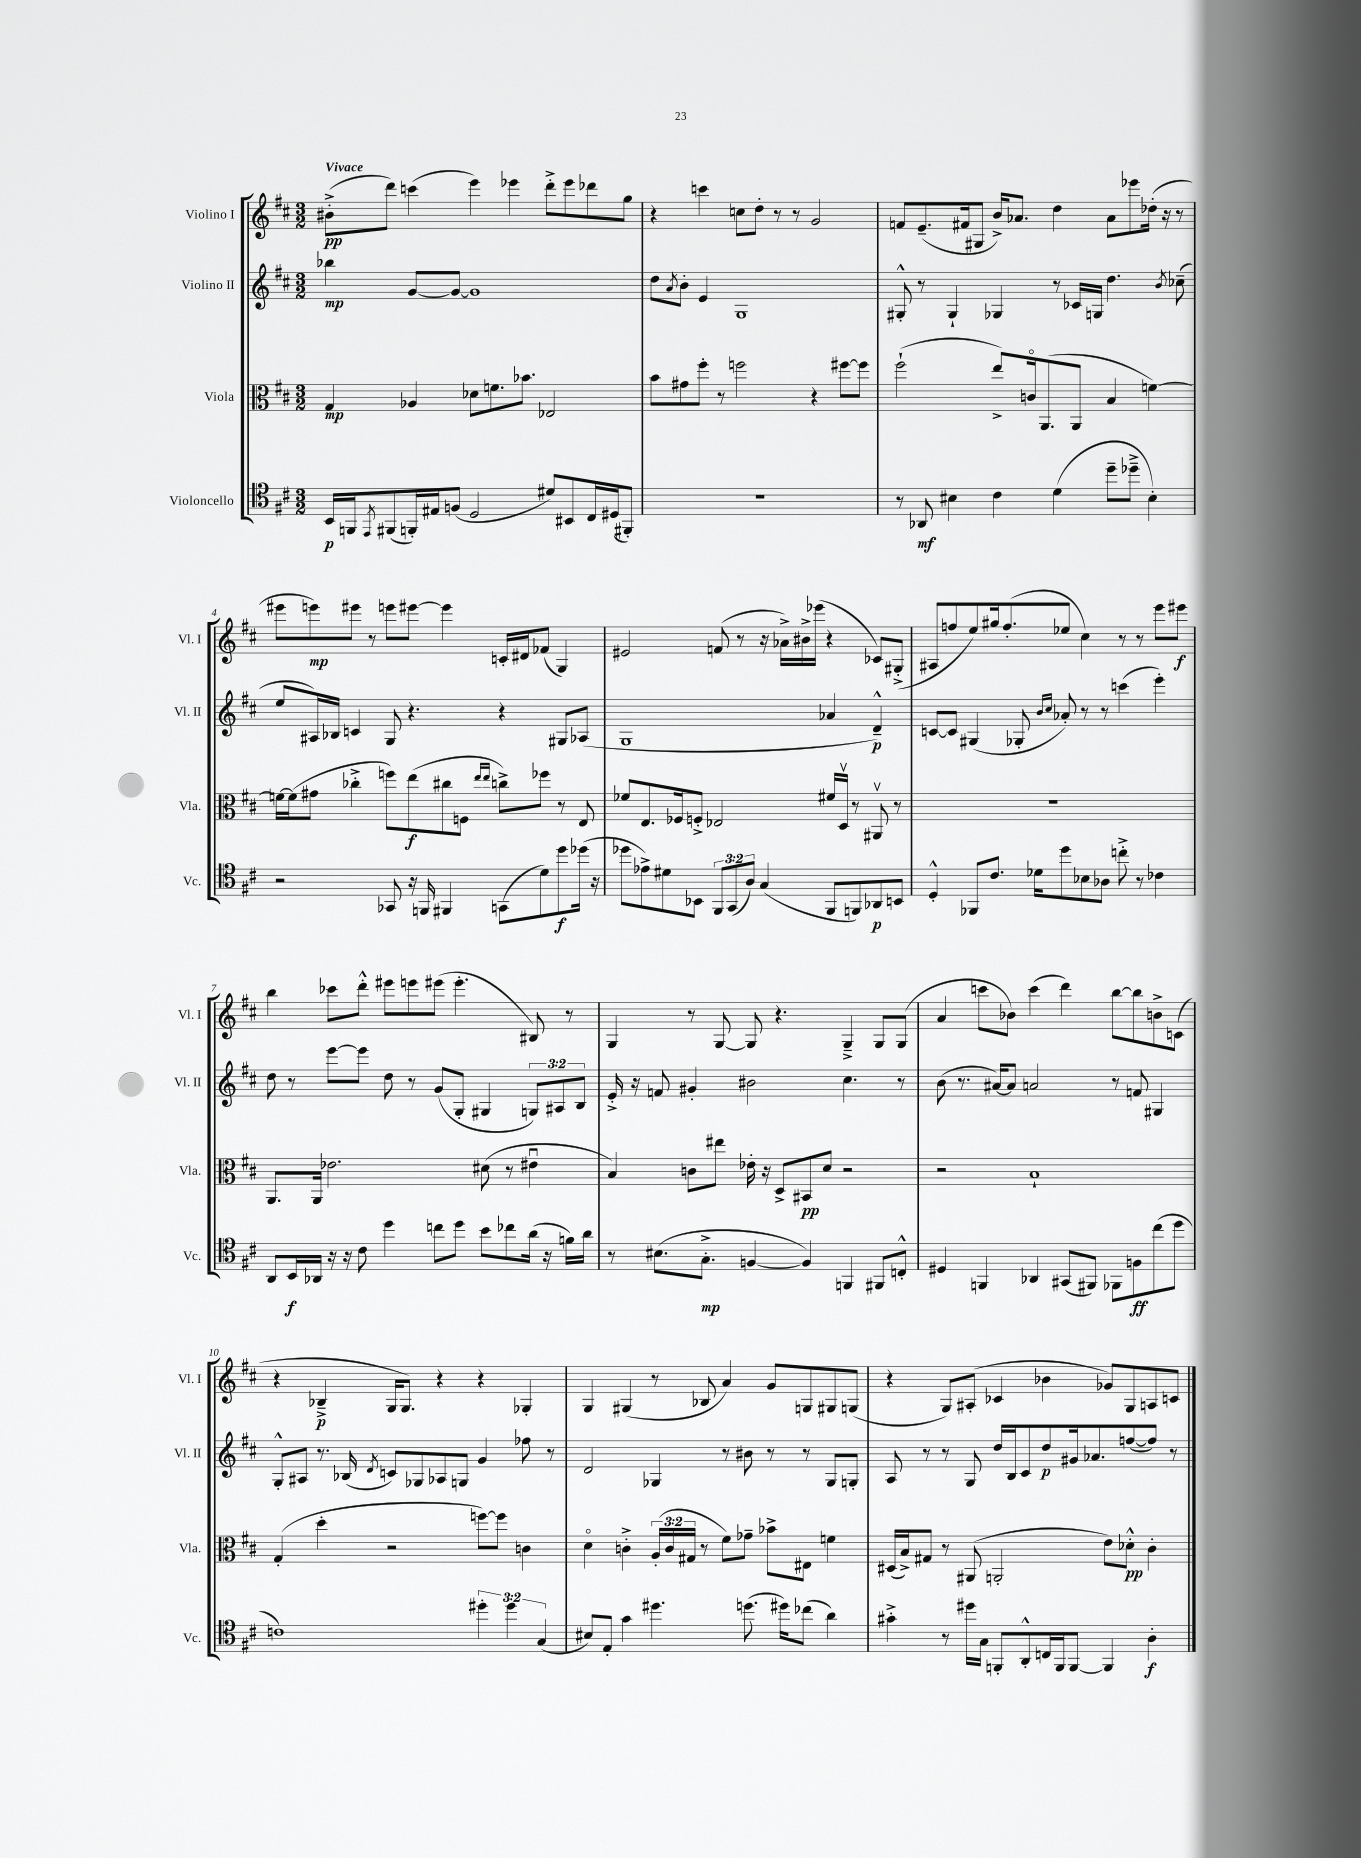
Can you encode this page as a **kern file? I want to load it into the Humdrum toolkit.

**kern	**dynam	**kern	**dynam	**kern	**dynam	**kern	**dynam
*part4	*part4	*part3	*part3	*part2	*part2	*part1	*part1
*staff4	*staff4	*staff3	*staff3	*staff2	*staff2	*staff1	*staff1
*I"Violoncello	*	*I"Viola	*	*I"Violino II	*	*I"Violino I	*
*I'Vc.	*	*I'Vla.	*	*I'Vl. II	*	*I'Vl. I	*
*clefC4	*	*clefC3	*	*clefG2	*	*clefG2	*
*k[f#c#]	*	*k[f#c#]	*	*k[f#c#]	*	*k[f#c#]	*
*M3/2	*	*M3/2	*	*M3/2	*	*M3/2	*
=1	=1	=1	=1	=1	=1	=1	=1
!	!	!	!	!	!	!LO:TX:a:B:t=Vivace	!
16BB/LL	p	4G/	mp	4bb-X\	mp	(8b#X'^\L	pp
16FFn/J	.	.	.	.	.	.	.
8qEE/	.	.	.	.	.	.	.
(8FF#X/	.	.	.	.	.	8ddd\J)	.
16FFn'/L)	.	4A-X/	.	[8g/L	.	(4cccn\	.
16E#X/J	.	.	.	.	.	.	.
(8Fn/J	.	.	.	8g/J_	.	.	.
2D/	.	8d-X\L	.	1g]	.	4eee\)	.
.	.	8.fn\	.	.	.	.	.
.	.	.	.	.	.	4eee-X\	.
.	.	8.b-X\J	.	.	.	.	.
8d#X/L)	.	2E-X/	.	.	.	8ddd'^\L	.
8BB#X/	.	.	.	.	.	8eee-\	.
16C#/L	.	.	.	.	.	8ddd-X\	.
(16D#X/J	.	.	.	.	.	.	.
8FF#X'/J)	.	.	.	.	.	8gg\J	.
=2	=2	=2	=2	=2	=2	=2	=2
1.r	.	8b\L	.	8dd\L	.	4r	.
.	.	.	.	8qa/	.	.	.
.	.	8g#X\	.	8b'\J	.	.	.
.	.	8ff#'\J	.	4e/	.	4cccn\	.
.	.	8r	.	.	.	.	.
.	.	2ffn\	.	1G	.	8ccn\L	.
.	.	.	.	.	.	8dd'\J	.
.	.	.	.	.	.	8r	.
.	.	.	.	.	.	8r	.
.	.	4r	.	.	.	2g/	.
.	.	[8ff#X\L	.	.	.	.	.
.	.	8ff#\J]	.	.	.	.	.
=3	=3	=3	=3	=3	=3	=3	=3
8r	.	(2ff#`\	.	8G#X'^^/	.	8fn/L	.
8AA-X/	mf	.	.	8r	.	(8.e~/	.
4B#X\	.	.	.	4G#`/	.	.	.
.	.	.	.	.	.	16f#X/k	.
.	.	.	.	.	.	8G#X/J	.
4c#\	.	8ee^/L)	.	4G-X/	.	16b^/KL)	.
.	.	.	.	.	.	8.a-X/J	.
.	.	16cn/k	.	.	.	.	.
.	.	(8.AA/	.	.	.	.	.
(4d\	.	.	.	8r	.	4dd\	.
.	.	8AA/J	.	16c-X/LL	.	.	.
.	.	.	.	16Gn/JJ	.	.	.
8dd~\L	.	4B/	.	4.dd\	.	8a-\L	.
8dd-X~^\J	.	.	.	.	.	8eee-X\	.
4B#'\)	.	[4fn\)	.	.	.	(16dd-X'\Jk	.
.	.	.	.	.	.	16r	.
.	.	.	.	8qb/	.	.	.
.	.	.	.	(8cc-X~\	.	8r	.
!!LO:LB:g=z
=4	=4	=4	=4	=4	=4	=4	=4
2r	.	16fn\LL_	.	8ee/L	.	8eee#X\L	.
.	.	(16f\J]	.	.	.	.	.
.	.	8g#X\J	.	16A#X/L)	.	8eeen\)	mp
.	.	.	.	16B-X/JJ	.	.	.
.	.	4cc-X'^\	.	4cn/	.	8eee#X\J	.
.	.	.	.	.	.	8r	.
8GG-X/	.	8ffn\L)	.	8G/	.	8eeen\L	.
16r	.	(8ee\	f	4.r	.	[8eee#X\J	.
16FFn/	.	.	.	.	.	.	.
4FF#X/	.	8cc#X\	.	.	.	4eee#\]	.
.	.	8Fn\J	.	.	.	.	.
.	.	16qqee/LL	.	.	.	.	.
.	.	16qqee/JJ	.	.	.	.	.
(8GGn\L	.	8ccn^\L)	.	4r	.	16cn'/LL	.
.	.	.	.	.	.	16d#X/J	.
8d\)	.	8ff-X\J	.	.	.	(8f-X/J	.
8dd\	f	8r	.	8G#X/L	.	4G/)	.
(16dd-X\Jk	.	8E/	.	(8A-X/J	.	.	.
16r	.	.	.	.	.	.	.
=5	=5	=5	=5	=5	=5	=5	=5
8dd-X\L	.	8f-X/L	.	1G	.	2e#X/	.
8e-X^\)	.	8.E/	.	.	.	.	.
8d#X\	.	.	.	.	.	.	.
.	.	16F-X/k	.	.	.	.	.
8BB-X\J	.	8Fn'^/J	.	.	.	.	.
12FF#/L	.	2E-X/	.	.	.	(8fn/	.
(12GG/	.	.	.	.	.	.	.
.	.	.	.	.	.	8r	.
12A/J)	.	.	.	.	.	.	.
(4G/	.	.	.	.	.	16r	.
.	.	.	.	.	.	16a-X^\LL)	.
.	.	.	.	.	.	16b#X^\	.
.	.	.	.	.	.	(16eee-X\JJ	.
8FF#/L	.	16f#X/LL	.	4a-X/	.	4r	.
.	.	16Dv/JJ	.	.	.	.	.
8FFn/)	.	8r	.	.	.	.	.
8AA-X/	p	8AA#Xv/	.	4d~^^/)	p	8c-X/L)	.
8BBn/J	.	8r	.	.	.	(8G#X'^/J	.
=6	=6	=6	=6	=6	=6	=6	=6
4D'^^/	.	1.r	.	[8cn/L	.	8A#X/L	.
.	.	.	.	8c/J]	.	8ffn/	.
8FF-X/L	.	.	.	(4G#X/	.	8ee/)	.
8.c#/J	.	.	.	.	.	16gg#X/k	.
.	.	.	.	.	.	(8.ff'/	.
.	.	.	.	8G-X'/	.	.	.
16d-X\KL	.	.	.	.	.	.	.
.	.	.	.	16qqb/LL	.	.	.
.	.	.	.	16qqcc#/JJ	.	.	.
8dd\	.	.	.	8a-X'/)	.	8ee-X/J	.
8B-X\	.	.	.	8r	.	4cc#\)	.
8A-X\J	.	.	.	8r	.	.	.
8ccn'^\	.	.	.	(4cccn\	.	8r	.
8r	.	.	.	.	.	8r	.
4c-X\	.	.	.	4eee'\)	.	8eee\L	.
.	.	.	.	.	.	8eee#X\J	f
!!LO:LB:g=z
=7	=7	=7	=7	=7	=7	=7	=7
8AA/L	.	8.AA/L	.	8dd\	.	4bb\	.
16BB/L	f	.	.	8r	.	.	.
16AA-X/JJ	.	16AA/Jk	.	.	.	.	.
16r	.	2.e-X\	.	[8eee\L	.	8ccc-X\L	.
16r	.	.	.	.	.	.	.
8c#\	.	.	.	8eee\J]	.	8ddd'^^\J	.
4dd\	.	.	.	8dd\	.	8eee#X\L	.
.	.	.	.	8r	.	8eeen\	.
8ccn\L	.	.	.	(8g/L	.	(8eee#X\J	.
8dd\J	.	.	.	8G'/J	.	4.eee#'\	.
8b\L	.	(8d#X\	.	4G#X/	.	.	.
8cc-X\	.	8r	.	.	.	.	.
(16a\Jk	.	4e#Xu\	.	12Gn/L)	.	8B#X/)	.
16r	.	.	.	.	.	.	.
.	.	.	.	12A#X/	.	.	.
16fn\LL)	.	.	.	.	.	8r	.
.	.	.	.	12B/J	.	.	.
16a\JJ	.	.	.	.	.	.	.
=8	=8	=8	=8	=8	=8	=8	=8
8r	.	4B/)	.	16e'^/	.	4G/	.
.	.	.	.	16r	.	.	.
(8.B#X\L	.	.	.	8fn/	.	.	.
.	.	8cn\L	.	4g#X'/	.	8r	.
8.G'^\J	mp	.	.	.	.	.	.
.	.	8ee#X\J	.	.	.	[8G/	.
[4Fn/	.	16e-X'\	.	2b#X\	.	8G/]	.
.	.	16r	.	.	.	.	.
.	.	8D^/L	.	.	.	4.r	.
4F/])	.	8BB#X/	pp	.	.	.	.
.	.	8d/J	.	.	.	.	.
4FFn/	.	2r	.	4.cc#\	.	4G~^/	.
8FF#X/L	.	.	.	.	.	8G/L	.
8Cn'^^/J	.	.	.	8r	.	(8G/J	.
=9	=9	=9	=9	=9	=9	=9	=9
4D#X/	.	2r	.	(8b\	.	4a/	.
.	.	.	.	8.r	.	.	.
4FFn/	.	.	.	.	.	8cccn\L	.
.	.	.	.	[16a#X/KL)	.	.	.
.	.	.	.	8a#/J]	.	8b-X\J)	.
4AA-X/	.	1B`	.	2an/	.	(4ccc\	.
(8GG#X/L	.	.	.	.	.	4ddd\)	.
8FF#X/J)	.	.	.	.	.	.	.
8FF-X\L	.	.	.	8r	.	[8bb\L	.
8Fn\	ff	.	.	8fn/	.	8bb\]	.
(8cc#\	.	.	.	4G#X/	.	8bn^\	.
8dd\J	.	.	.	.	.	(8cn\J	.
!!LO:LB:g=z
=10	=10	=10	=10	=10	=10	=10	=10
1cn)	.	(4G'/	.	8G'^^/L	.	4r	.
.	.	.	.	8A#X/J	.	.	.
.	.	4dd'\	.	8.r	.	4B-X~^/	p
.	.	.	.	(16B-X/	.	.	.
.	.	.	.	8qd/	.	.	.
.	.	2r	.	8cn/L)	.	16G/KL	.
.	.	.	.	.	.	8.G/J)	.
.	.	.	.	8G-X/	.	.	.
.	.	.	.	8A-X/	.	4r	.
.	.	.	.	8Gn/J	.	.	.
6dd#X'\	.	[8ffn\L)	.	4g/	.	4r	.
.	.	8ff\J]	.	.	.	.	.
6dd#\	.	.	.	.	.	.	.
.	.	4cn\	.	8ff-X\	.	4G-X'/	.
(6G/	.	.	.	.	.	.	.
.	.	.	.	8r	.	.	.
=11	=11	=11	=11	=11	=11	=11	=11
8B#X/L)	.	4d\	.	2d/	.	4G/	.
8E'/J	.	.	.	.	.	.	.
4g\	.	4cn'^\	.	.	.	(4G#X/	.
4.dd#X\	.	(24A'/LL	.	4G-X/	.	8r	.
.	.	24c/	.	.	.	.	.
.	.	24G#X/JJ	.	.	.	.	.
.	.	8r	.	.	.	8B-X/	.
.	.	8f#\L)	.	8r	.	4a/)	.
(8.ddn\	.	8g-X~\J	.	8b#X\	.	.	.
.	.	8b-X^\L	.	8r	.	8g/L	.
16dd#X\KL)	.	.	.	.	.	.	.
(8cc-X\J	.	8E#X\J	.	8r	.	8Gn/	.
4a\)	.	4fn\	.	8G-/L	.	8G#X/	.
.	.	.	.	8Gn'/J	.	(8Gn/J	.
=12	=12	=12	=12	=12	=12	=12	=12
4g#X'^\	.	(16D#X/LL	.	8A/	.	4r	.
.	.	16B^/J)	.	.	.	.	.
.	.	8G#X/J	.	8r	.	.	.
8r	.	8r	.	8r	.	8G/L)	.
16dd#X\LL	.	(8AA#X/	.	8G/	.	(8A#X'/J	.
16G\JJ	.	.	.	.	.	.	.
8FFn'/L	.	2AAn'/	.	16dd/LL	.	4c-X/	.
.	.	.	.	16B/J	.	.	.
8AA'^^/	.	.	.	8c#/	.	.	.
16Cn/L	.	.	.	8dd/	p	4b-X\	.
16FF/J	.	.	.	.	.	.	.
[8FF/J	.	.	.	16g#X/k	.	.	.
.	.	.	.	8.a-X/	.	.	.
4FF/]	.	8e\L)	.	.	.	8g-X/L)	.
.	.	8d-X'^^\J	pp	([8ffn/	.	8G/	.
4A'\	f	4c#'\	.	8ff/J])	.	8An/	.
.	.	.	.	8r	.	8cn/J	.
==	==	==	==	==	==	==	==
*-	*-	*-	*-	*-	*-	*-	*-
